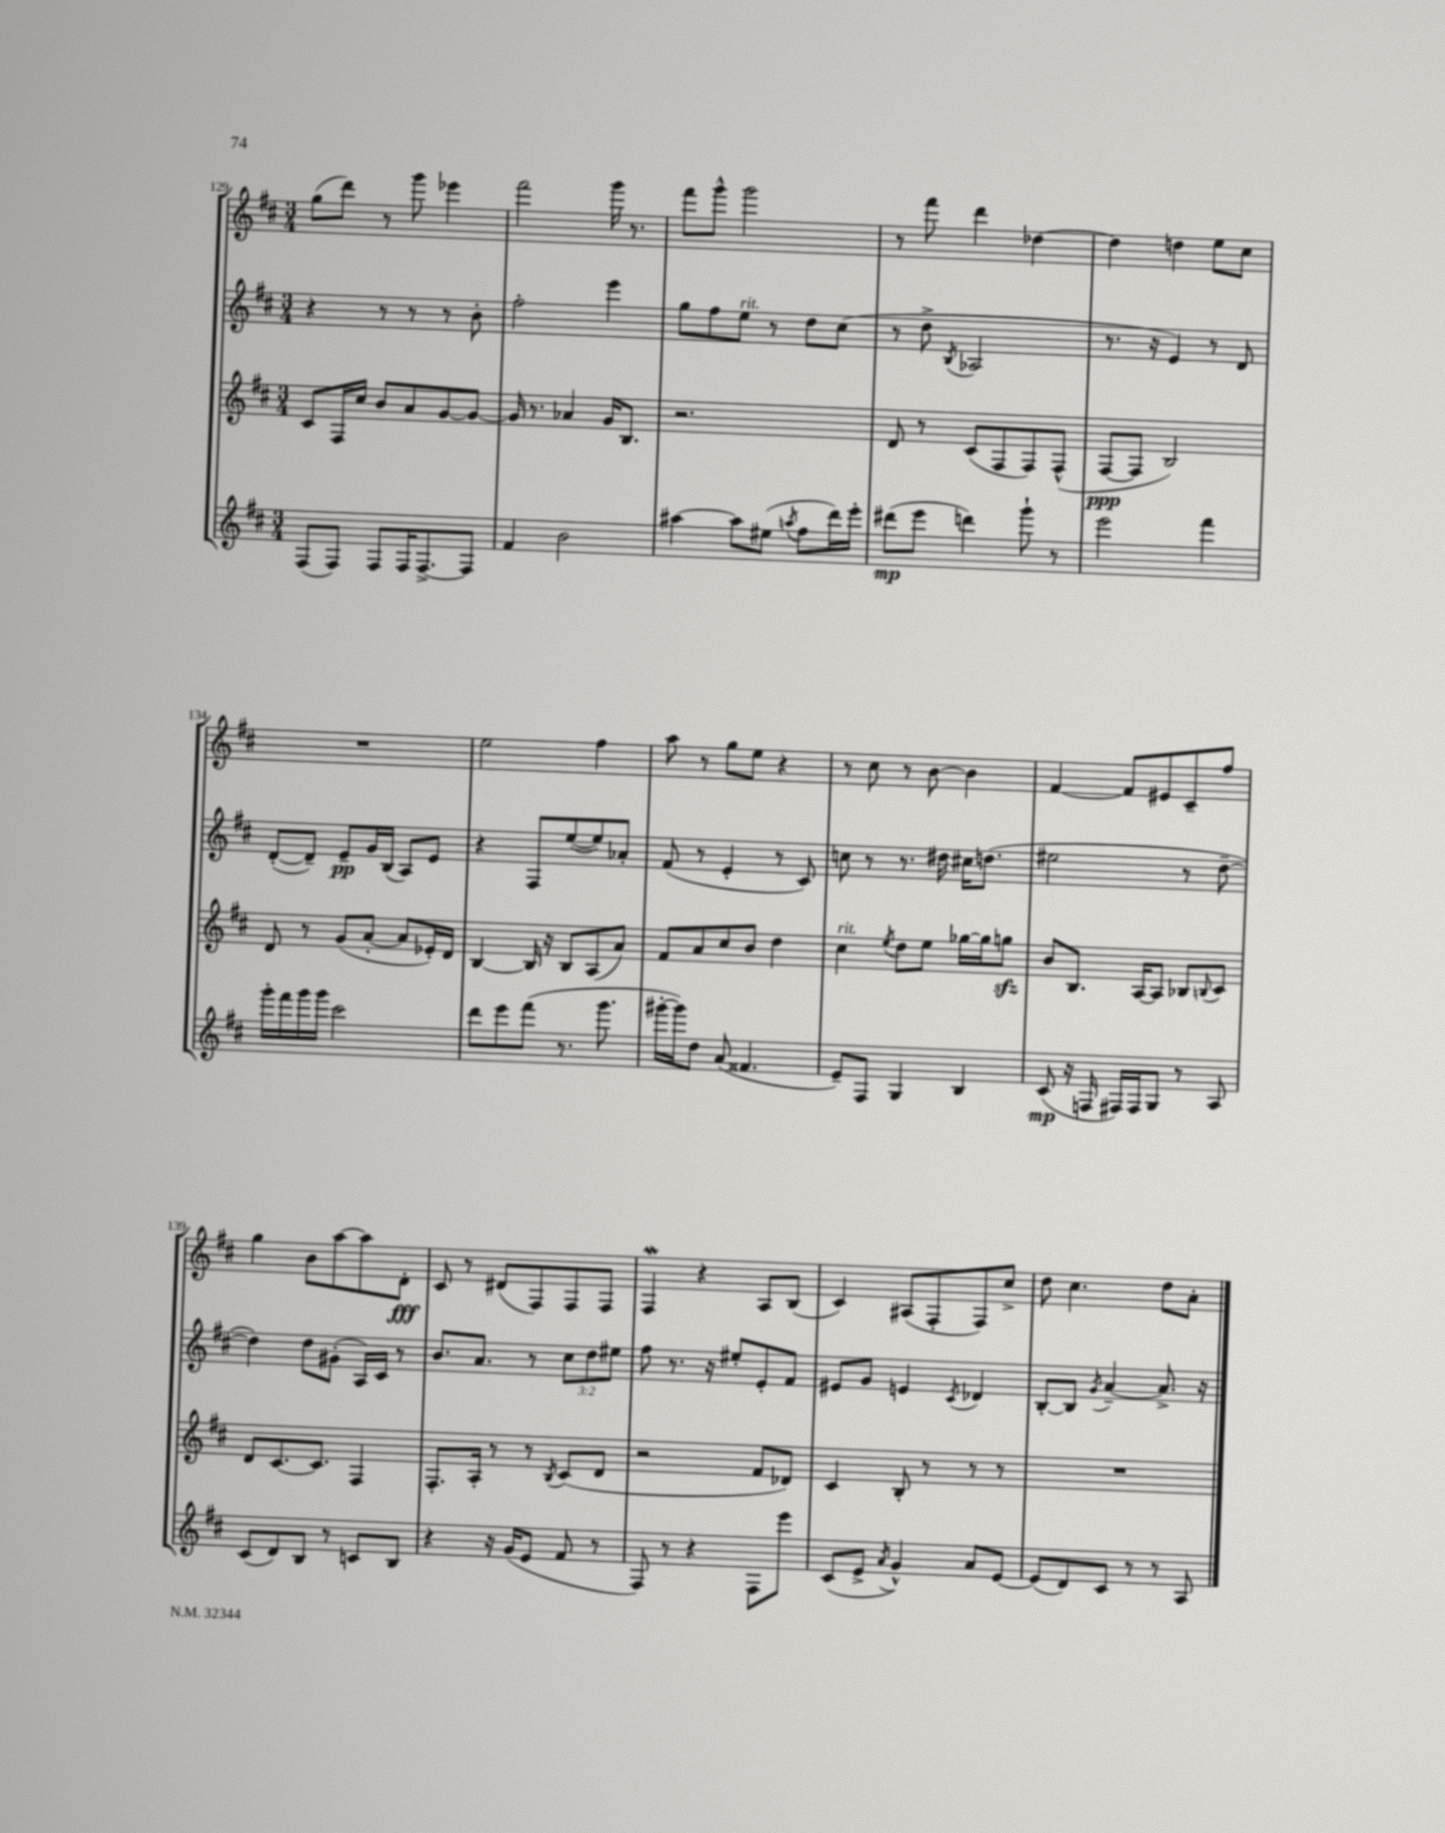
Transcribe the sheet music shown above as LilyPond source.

<<
\new StaffGroup <<
\new Staff = "s0" {
    \clef treble \key d \major \numericTimeSignature \time 3/4
    g''8( d'''8) r8 g'''8 ees'''4 |
    fis'''2 g'''16 r8. |
    fis'''8 g'''8-^ g'''2 |
    r8 fis'''8 d'''4 des''4~ |
    des''4 d''4 e''8 cis''8 |
    R2. |
    e''2 fis''4 |
    a''8 r8 g''8 e''8 r4 |
    r8 cis''8 r8 b'8~ b'4 |
    fis'4~ fis'8 eis'8 cis'8-- fis''8 |
    g''4 b'8 a''8~ a''8 d'8-.\fff |
    cis'8 r8 dis'8( fis8) fis8 fis8 |
    fis4\mordent r4 a8 b8( |
    cis'4) ais8( fis8-. fis8) cis''8-> |
    d''8 cis''4. d''8 a'8-. \bar "|." |
}
\new Staff = "s1" {
    \clef treble \key d \major \numericTimeSignature \time 3/4 \override Staff.TupletNumber.text = #tuplet-number::calc-fraction-text
    r4 r8 r8 r8 b'8-. |
    fis''2-. e'''4 |
    g''8 fis''8 e''8^\markup { \italic "rit." } r8 d''8 cis''8( |
    r8 d''8-> \acciaccatura { b8 } aes2 |
    r8. r16 e'4) r8 d'8 |
    d'8~-.( d'8--) e'8--\pp g'16 b16( a8) e'8 |
    r4 fis8 e''8~( e''8) aes'8-. |
    fis'8( r8 e'4-. r8 cis'8) |
    c''8 r8 r8. dis''16 cis''16 d''8.( |
    eis''2 r8 d''8~-- |
    d''4) d''8 gis'8-.( a16) cis'16 r8 |
    b'8. a'8. r8 \tuplet 3/2 { cis''8 d''8 eis''8 } |
    fis''8 r8. r16 eis''8-. e'8-. fis'8 |
    eis'8 g'8 e'4 \acciaccatura { cis'8 } des'4 |
    b8~-. b8 \acciaccatura { g'8 } a'4~-- a'8.-> r16 \bar "|." |
}
\new Staff = "s2" {
    \clef treble \key d \major \numericTimeSignature \time 3/4
    cis'8 fis16 cis''16 b'8 a'8 g'8~ g'8~ |
    g'16 r8. aes'4 g'16 b8. |
    r2. |
    d'8 r8 cis'8( fis8 fis8) fis8-^( |
    fis8~\ppp fis8 b2) |
    d'8 r8 g'8( a'8~-. a'8 ees'16-.) d'16 |
    b4~ b16 r16 b8 a8( a'8) |
    fis'8 a'8 cis''8 b'8 d''4 |
    cis''4^\markup { \italic "rit." } \acciaccatura { e''8 } d''8 e''8 ges''16~ ges''16 g''8\sfz |
    b'8 b8. a16~ a8 bes8 \appoggiatura { b8 } cis'8 |
    d'8 cis'8.~ cis'8. fis4 |
    fis8.-. a16-. r8 r8 \acciaccatura { b8 } cis'8( d'8 |
    r2 fis'8 des'8) |
    cis'4 b8-. r8 r8 r8 |
    R2. \bar "|." |
}
\new Staff = "s3" {
    \clef treble \key d \major \numericTimeSignature \time 3/4
    fis8( fis8) fis8 fis16 fis8.~-> fis8 |
    fis'4 b'2 |
    ais''4~ ais''8 eis''8( \acciaccatura { a''8 } fis''8 d'''16) e'''16-. |
    dis'''8\mp( e'''8 d'''4) g'''8-! r8 |
    e'''2 fis'''4 |
    g'''16-. fis'''16 g'''16 g'''16 cis'''2 |
    d'''8 e'''8 fis'''8( r8. g'''8. |
    gis'''16~-. gis'''16) d''8 a'8( fisis'4. |
    e'8--) fis8 g4 b4 |
    cis'8\mp( r16 f16 fis16) fis16 g8 r8 a8 |
    cis'8( d'8) b8 r8 c'8 b8 |
    r4 r16 g'16( e'8 fis'8 r8 |
    fis8) r8 r4 fis8 e'''8 |
    cis'8( e'8-> \acciaccatura { a'8 } g'4-^) a'8 e'8~ |
    e'8( d'8) cis'8 r8 r8 a8 \bar "|." |
}
>>
>>
\layout { \context { \Score currentBarNumber = #129 } }
